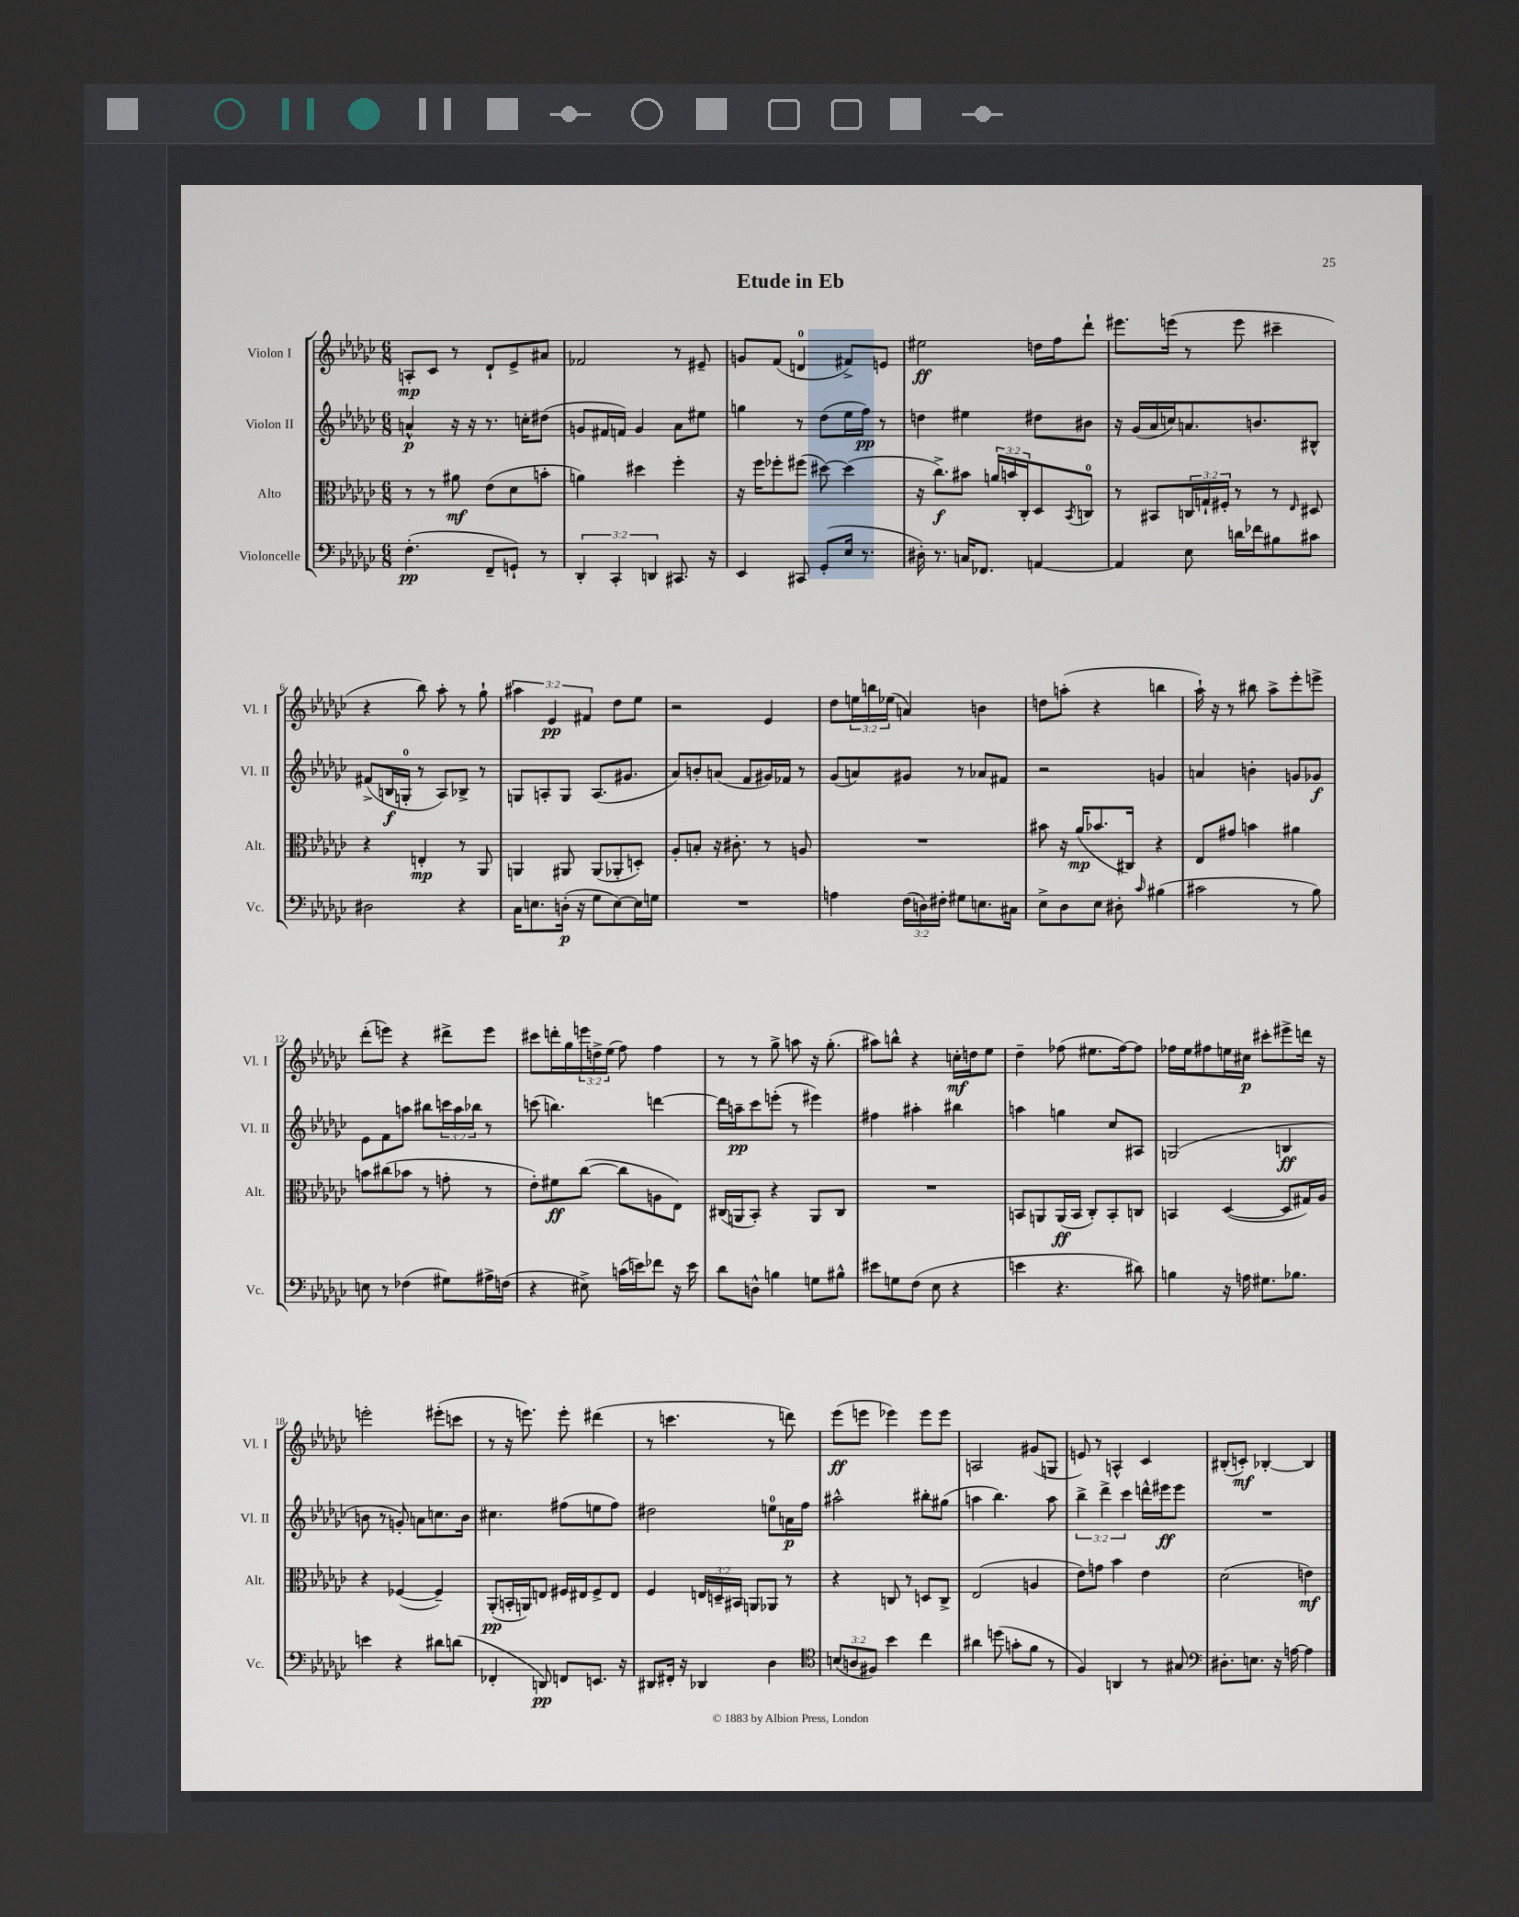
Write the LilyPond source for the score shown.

\header { title = "Etude in Eb" }
<<
\new StaffGroup <<
\new Staff = "s0" \with { instrumentName = "Violon I" shortInstrumentName = "Vl. I" } {
    \clef treble \key ges \major \numericTimeSignature \time 6/8 \override Staff.TupletNumber.text = #tuplet-number::calc-fraction-text
    a8-.\mp ces'8 r8 des'8-! ees'8-> ais'8 |
    fes'2 r8 eis'8-- |
    g'8 f'8( d'4-0 fis'8->) e'8 |
    eis''2\ff d''16 f''16 des'''8-! |
    eis'''8. e'''16( r8 e'''8 cis'''4-- |
    r4 bes''8) aes''8-. r8 ges''8-! |
    \tuplet 3/2 { ais''4 ees'4\pp fis'4 } des''8 ees''8 |
    r2 ees'4 |
    des''8 \tuplet 3/2 { e''16 b''16 ees''16( } a'4) b'4 |
    d''8 a''8-.( r4 b''4 |
    aes''16-!) r16 r8 bis''8 aes''8-> ees'''8-. e'''8-> |
    des'''8-.( e'''8) r4 dis'''8-> e'''8 |
    cis'''8 d'''16-. ges''16 \tuplet 3/2 { e'''16 d''16-> ees''16( } f''8) f''4 |
    r8 r8 ges''8-> a''8 r16 ges''8.-.( |
    ais''8) b''8-^ r4 c''16-.\mf d''16 ees''8 |
    des''4-- fes''8( eis''8. fes''16~) fes''8 |
    fes''16 ees''16 fis''8 e''16 cis''16\p cis'''8-. eis'''8-> d'''16 r16 |
    e'''2-. eis'''8-.( c'''8 |
    r8 r16 e'''8.) e'''8-. dis'''4( |
    r8 c'''4. r8 d'''8) |
    ees'''8\ff( e'''8 ees'''4) ees'''8 ees'''8 |
    a2 gis'8( g8 |
    e'8) r8 a4-^ ces'4 |
    bis8-.( c'8-.\mf) bes4~-. bes4 \bar "|." |
}
\new Staff = "s1" \with { instrumentName = "Violon II" shortInstrumentName = "Vl. II" } {
    \clef treble \key ges \major \numericTimeSignature \time 6/8 \override Staff.TupletNumber.text = #tuplet-number::calc-fraction-text
    a'4-^\p r16 r16 r8. c''16-. dis''8( |
    g'8 fis'16 f'16) g'4 aes'8 eis''8 |
    g''4 r8 des''8( ees''16 f''16\pp) r8 |
    d''4 eis''4 dis''8 bis'8 |
    r16 ges'16( aes'16 c''16) a'8. b'8. bis8-^ |
    fis'8->( b16\f g16-0-. r8 aes8) bes8-> r8 |
    g8 a8-. g8 a8.( gis'8. |
    aes'8) b'8-. a'8( f'8 gis'16) fes'16 r8 |
    ges'8( a'8) gis'8 r8 aes'8 fis'8 |
    r2 g'4 |
    a'4 b'4-. g'8 ges'8\f |
    ees'8 f'8 a''8 bis''8 \tuplet 3/2 { c'''16 a''16 bes''16 } r8 |
    c'''8( b''4.) d'''4~ |
    d'''16 a''16--\pp ces'''8 e'''8-.( r8 eis'''4) |
    fis''4 ais''4-. bis''4 |
    a''4 g''4 ces''8 ais8 |
    g2( b4\ff |
    b'8 r8 g'8-.) a'8 c''8. b'16 |
    cis''4. fis''8( e''8 fis''8) |
    dis''2 e''8-0 a'16\p f''16 |
    ais''2-^ bis''8-. gis''8( |
    a''4 bes''4.) a''8 |
    \tuplet 3/2 { bes''4-> des'''4-> ces'''4 } d'''16-^ eis'''16\ff eis'''8 |
    R2. \bar "|." |
}
\new Staff = "s2" \with { instrumentName = "Alto" shortInstrumentName = "Alt." } {
    \clef alto \key ges \major \numericTimeSignature \time 6/8 \override Staff.TupletNumber.text = #tuplet-number::calc-fraction-text
    r8 r8 ais'8\mf ees'8( des'8 b'8-. |
    a'4) dis''4 f''4-. |
    r16 f''16 fes''8-. fis''8( dis''8~) dis''4( |
    r16 ces''8.->\f) bis'8 \tuplet 3/2 { a'16 b'16 ces16-. } des8 \acciaccatura { bes,8 } c8-0 |
    r8 bis,8 \tuplet 3/2 { c16 g16-! fis16-. } r8 r8 \grace { ees16 } dis8 |
    r4 e4-.\mp r8 aes,8 |
    a,4 ais,8 ais,8( aes,8-. d8-.) |
    aes8-. b8-. r16 cis'8.-. r8 a8 |
    R2. |
    bis'8 r16 aes'16\mp( bes'8. cis16) r4 |
    ees8 gis'8 b'4 ais'4 |
    b'8 cis''8( bes'8 r8 g'8-. r8 |
    ees'8-.) fis'8\ff ces''8~( ces''8 a8 ees8) |
    cis16( a,16 bes,8-.) r4 a,8 cis8 |
    R2. |
    b,8 a,8 a,16\ff( b,16 ces8-.) b,8-. c8 |
    b,4 des4~( des8 gis16) aes16 |
    r4 fes4~( fes4--) |
    aes,8-.\pp( b,16-. a,16) e8 fis16 eis16 fis8-> eis8 |
    f4 \tuplet 3/2 { e16 d16-- bis,16 } a,8 aes,8 r8 |
    r4 c8 r8 d8 c8-> |
    ees2( a4 |
    ees'8) g'8 bes'4 ees'4 |
    des'2( e'4\mf) \bar "|." |
}
\new Staff = "s3" \with { instrumentName = "Violoncelle" shortInstrumentName = "Vc." } {
    \clef bass \key ges \major \numericTimeSignature \time 6/8 \override Staff.TupletNumber.text = #tuplet-number::calc-fraction-text
    f4.-.\pp( f,8-- g,8-!) r8 |
    \tuplet 3/2 { des,4-. ces,4-. d,4 } cis,8. r16 |
    ees,4 cis,8 ges,8-.( ees16 r8. |
    dis16-.) r8. c16 fes,8. a,4~ |
    a,4 ees8 d'16 fes'16 bis8 cis'8 |
    dis2 r4 |
    ces16 e8. d16-.\p( r16 ges8 e8~) e16 g16 |
    R2. |
    a4 \tuplet 3/2 { f16( d16) fis16-. } gis8 e8. cis16 |
    ees8-> des8 ees8 dis8-. \grace { ces'16 } bis4( |
    cis'2 r8 bes8) |
    e8 r8 fes4( gis8) ais16-> f16( |
    r4 eis8->) c'16( e'16) fes'8 r16 e'16 |
    des'8 d8-^ b4 g8 bis8-^ |
    eis'8 g8 f8( ees8 r4 |
    e'4 r4. dis'8) |
    b4 r16 a16 gis8. bes8. |
    e'4 r4 dis'8 d'8( |
    fes,4-. d,8\pp) f,8 e,8. r16 |
    dis,8 fis,16-. r16 des,4 des4 |
    \clef tenor \tuplet 3/2 { b8( a8 fis8) } bes'4 ces''4 |
    ais'4 d''8( g'8-. f'8 r8 |
    f4) a,4 r8 gis8 |
    \clef bass dis8.-. e8. r16 a16~ a4 \bar "|." |
}
>>
>>
